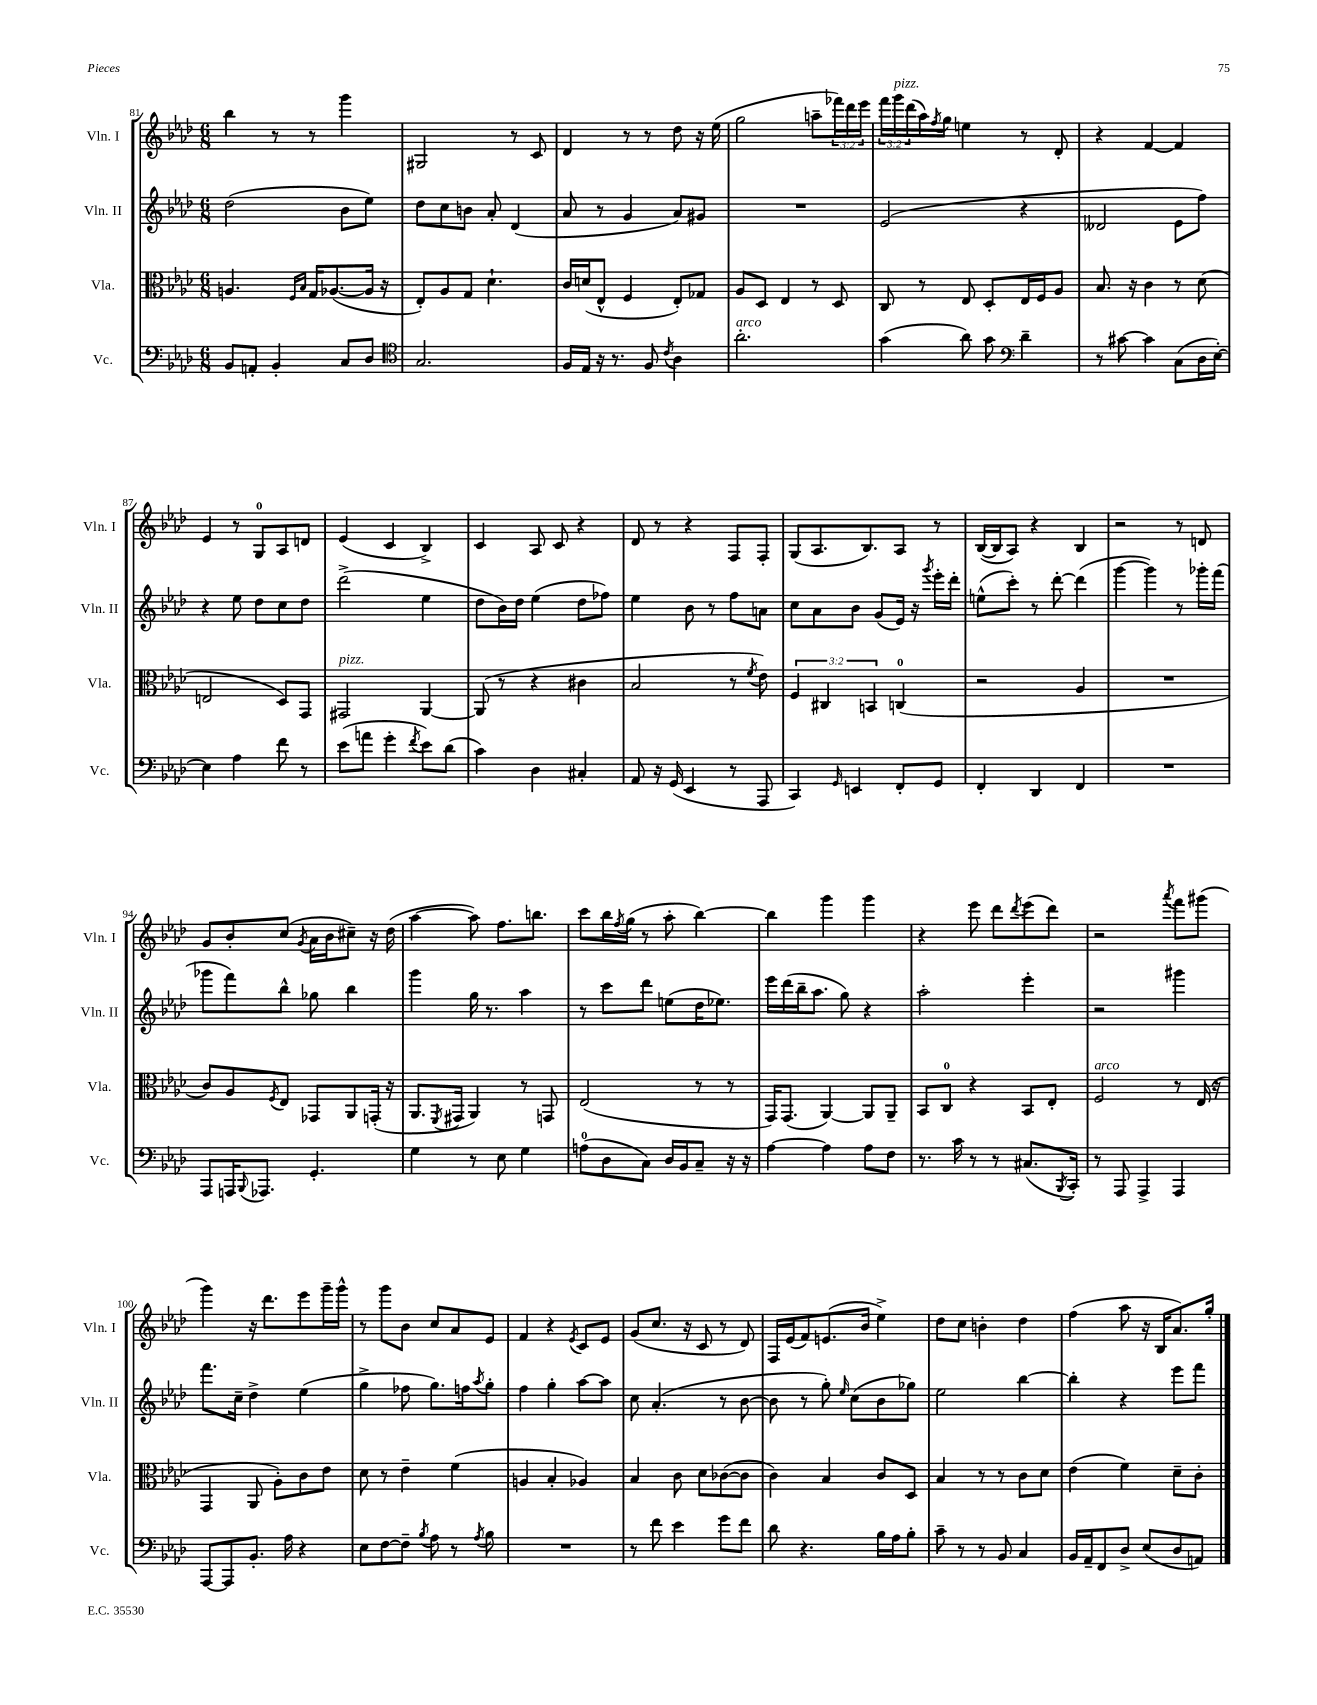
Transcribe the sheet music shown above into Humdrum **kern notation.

**kern	**kern	**kern	**kern
*part4	*part3	*part2	*part1
*staff4	*staff3	*staff2	*staff1
*I"Vc.	*I"Vla.	*I"Vln. II	*I"Vln. I
*I'Vc.	*I'Vla.	*I'Vln. II	*I'Vln. I
*clefF4	*clefC3	*clefG2	*clefG2
*k[b-e-a-d-]	*k[b-e-a-d-]	*k[b-e-a-d-]	*k[b-e-a-d-]
*M6/8	*M6/8	*M6/8	*M6/8
=81	=81	=81	=81
8BB-/L	4.An/	(2dd-\	4bb-\
8AAn'/J	.	.	.
4BB-'/	.	.	8r
.	16qqF/LL	.	.
.	16qqB-/JJ	.	.
.	16G/KL	.	8r
.	([8.A-X/	.	.
8C/L	.	8b-\L	4ggg\
8D-/J	16A-/Jk]	8ee-\J)	.
.	16r	.	.
=82	=82	=82	=82
*clefC4	*	*	*
2.G/	8E-'/L)	8dd-\L	2G#X/
.	8A-/	8cc\	.
.	8G/J	8bn\J	.
.	4.d-`\	8a-'/	.
.	.	(4d-/	8r
.	.	.	8c/
=83	=83	=83	=83
16F/LL	16c/LL	8a-/	4d-/
16E-/JJ	(16dn/J	.	.
16r	8E-^^/J	8r	.
8.r	.	.	.
.	4F/	4g/	8r
8F/	.	.	8r
8qc/	.	.	.
4A-\	8E-'/L)	8a-/L)	8dd-\
.	8G-X/J	8g#X/J	16r
.	.	.	(16ee-\
=84	=84	=84	=84
!LO:TX:a:i:t=arco	!	!	!
2.a-'\	8A-/L	2.r	2gg\
.	8D-/J	.	.
.	4E-/	.	.
.	8r	.	8aan~\L
.	8D-/	.	24fff-X\L)
.	.	.	24ddd-\
.	.	.	24eee-\JJ
=85	=85	=85	=85
(4g\	8C/	(2e-/	24fff\LL
!	!	!	!LO:TX:a:i:t=pizz.
.	.	.	24ggg\
.	.	.	(24ddd-\
.	8r	.	16aa-\)
.	.	.	8qff/
.	.	.	16gg\JJ
8a-\)	8E-/	.	4een\
8g\	8D-'/L	.	.
*clefF4	*	*	*
4d-~\	16E-/L	4r	8r
.	16F/J	.	.
.	8A-/J	.	8d-'/
=86	=86	=86	=86
8r	8.B-/	2d--X/	4r
[8c#X\	.	.	.
.	16r	.	.
4c#\]	4c\	.	[4f/
(8C\L	8r	8e-\L	4f/]
16D-\L	(8d-\	8ff\J)	.
[16E-'\JJ)	.	.	.
!!LO:LB:g=z
=87	=87	=87	=87
4E-\]	2En/	4r	4e-/
4A-\	.	8ee-\	8r
.	.	8dd-\L	8G/L
8f\	8D-/L)	8cc\	8A-/
8r	8GG/J	8dd-\J	8dn/J
=88	=88	=88	=88
!	!LO:TX:a:i:t=pizz.	!	!
(8e-\L	2GG#X/	(2ddd-^\	(4e-/
8an\J	.	.	.
4g'\	.	.	4c/
8qf/	.	.	.
8e-\L)	[4AA-/	4ee-\	4B-^/)
(8d-\J	.	.	.
=89	=89	=89	=89
4c\)	(8AA-/]	8dd-\L	4c/
.	8r	16b-\L)	.
.	.	16dd-\JJ	.
4D-\	4r	(4ee-\	8A-/
.	.	.	8c/
4C#X'/	4c#X\	8dd-\L	4r
.	.	8ff-X\J)	.
=90	=90	=90	=90
8AA-/	2B-/	4ee-\	8d-/
16r	.	.	8r
(16GG/	.	.	.
4EE-/	.	8b-\	4r
.	.	8r	.
8r	8r	8ff\L	8F/L
.	8qf/	.	.
8AAA-/	8e-\)	8an\J	8F'/J
=91	=91	=91	=91
4CC/)	6F/	8cc\L	(8G/L
.	.	8a-\	8.A-/
.	6C#X/	.	.
16qqGG/	.	.	.
4EEn/	.	8b-\J	.
.	.	.	8.B-/)
.	6BBn/	.	.
.	.	(8g/L	.
8FF'/L	(4Cn/	16e-/Jk)	8A-/J
.	.	16r	.
.	.	8qggg/	.
8GG/J	.	16eee-'\LL	8r
.	.	16ddd-'\JJ	.
=92	=92	=92	=92
4FF'/	2r	(8een^^\L	([16B-/LL
.	.	.	16B-/J]
.	.	8ccc'\J)	8A-/J)
4DD-/	.	8r	4r
.	.	[8ddd-'\	.
4FF/	4A-/	(4ddd-\]	4B-/
=93	=93	=93	=93
2.r	2.r	[4ggg\	2r
.	.	4ggg\])	.
.	.	8r	8r
.	.	16ggg-X'\LL	8dn/
.	.	(16fff\JJ	.
!!LO:LB:g=z
=94	=94	=94	=94
8AAA-/L	8c/L)	8ggg-X\L	8g/L
16AAAn/K	8A-/	8fff\)	8b-'/
8qqBBB-/	.	.	.
8.AAA-X/J	.	.	.
.	8qF/	.	.
.	8E-/J	8bb-^^\J	(8cc/J
.	.	.	8qg/
4.GG'/	8GG-X/L	8gg-X\	16a-\LL
.	.	.	16b-\J
.	8AA-/	4bb-\	8cc#X~\J)
.	(16GGn'/Jk	.	16r
.	16r	.	(16dd-\
=95	=95	=95	=95
4G\	8.AA-/L	4ggg\	[4aa-\
.	8qFF/	.	.
.	16GG#X/Jk	.	.
8r	4AA-/)	16gg\	8aa-\])
.	.	8.r	.
8E-\	.	.	8.ff\L
4G\	8r	4aa-\	.
.	.	.	8.bbn\J
.	8GGn/	.	.
=96	=96	=96	=96
(8An\L	(2E-/	8r	8ccc\L
8D-\	.	8ccc\L	16bb-\L
.	.	.	8qff/
.	.	.	(16gg\JJ
8C\J)	.	8ddd-\J	8r
16D-/LL	.	(8een\L	8aa-'\
16BB-/J	.	.	.
8C~/J	8r	16dd-\K	[4bb-\)
.	.	8.ee-X\J)	.
16r	8r	.	.
16r	.	.	.
=97	=97	=97	=97
[4A-\	16GG/KL)	16eee-\LL	4bb-\]
.	(8.GG/J	(16ddd-\	.
.	.	16bb-~\J	.
.	.	8.aa-\J	.
4A-\]	[4AA-/)	.	4ggg\
.	.	8gg\)	.
8A-\L	8AA-/L]	4r	4ggg\
8F\J	8AA-~/J	.	.
=98	=98	=98	=98
8.r	8BB-/L	2aa-'\	4r
.	8C/J	.	.
16c\	.	.	.
8r	4r	.	8eee-\
8r	.	.	8ddd-\L
.	.	.	8qddd-/
(8.C#X/L	8BB-/L	4eee-'\	(8eee-\
.	8E-'/J	.	8ddd-\J)
8qBBB-/	.	.	.
16CC'/Jk)	.	.	.
=99	=99	=99	=99
!	!LO:TX:a:i:t=arco	!	!
8r	2F/	2r	2r
8AAA-/	.	.	.
4AAA-^/	.	.	.
.	.	.	8qaaa-/
4AAA-/	8r	4ggg#X\	8fff\L
.	(16E-/	.	(8ggg#X\J
.	16r	.	.
!!LO:LB:g=z
=100	=100	=100	=100
[8AAA-/L	4GG/	8.fff\L	4ggg\)
8AAA-/]	.	.	.
.	.	16cc~\Jk	.
8.BB-'/J	8AA-/	4dd-^\	16r
.	.	.	8.ddd-\L
.	8A-'\L)	.	.
16A-\	.	.	.
4r	8c\	(4ee-\	8eee-\
.	8e-\J	.	16ggg~\L
.	.	.	16ggg^^\JJ
=101	=101	=101	=101
8E-\L	8d-\	4gg^\	8r
[8F\	8r	.	8ggg\L
8F~\J]	4e-~\	8ff-X\	8b-\J
8qB-/	.	.	.
8A-\	.	8.gg\L)	8cc/L
8r	(4f\	.	8a-/
.	.	16ffn\k	.
8qA-/	.	8qaa-/	.
8B-\	.	8gg'\J	8e-/J
=102	=102	=102	=102
2.r	4An/	4ff\	4f/
.	4B-'/	4gg'\	4r
.	.	.	8qe-/
.	4A-X/)	[8aa-\L	8c/L
.	.	8aa-\J]	8e-/J
=103	=103	=103	=103
8r	4B-/	8cc\	(8g/L
8f\	.	(4.a-'/	8.cc/J
4e-\	8c\	.	.
.	.	.	16r
.	8d-\L	.	8c/
8g\L	([8c-X\	8r	8r
8f\J	8c-\J]	[8b-\	8d-/)
=104	=104	=104	=104
8d-\	4c\)	8b-\]	16F/LL
.	.	.	(16e-/J
4.r	.	8r	8f/)
.	4B-/	8gg'\)	(8.en/
.	.	16qqee-/	.
.	.	(8cc\L	.
.	.	.	16b-/Jk
16B-\LL	8c/L	8b-\	4ee-^\)
16A-\J	.	.	.
8B-'\J	8D-/J	8gg-X\J)	.
=105	=105	=105	=105
8c~\	4B-/	2ee-\	8dd-\L
8r	.	.	8cc\J
8r	8r	.	4bn'\
8BB-/	8r	.	.
4C/	8c\L	[4bb-\	4dd-\
.	8d-\J	.	.
=106	=106	=106	=106
16BB-/LL	(4e-\	4bb-'\]	(4ff\
16AA-~/J	.	.	.
8FF/	.	.	.
8D-^/J	4f\)	4r	8aa-\
(8E-/L	.	.	16r
.	.	.	16B-/KL
8D-/	8d-~\L	8eee-\L	8.a-/)
8AAn/J)	8c'\J	8fff\J	.
.	.	.	16gg'/Jk
==	==	==	==
*-	*-	*-	*-
